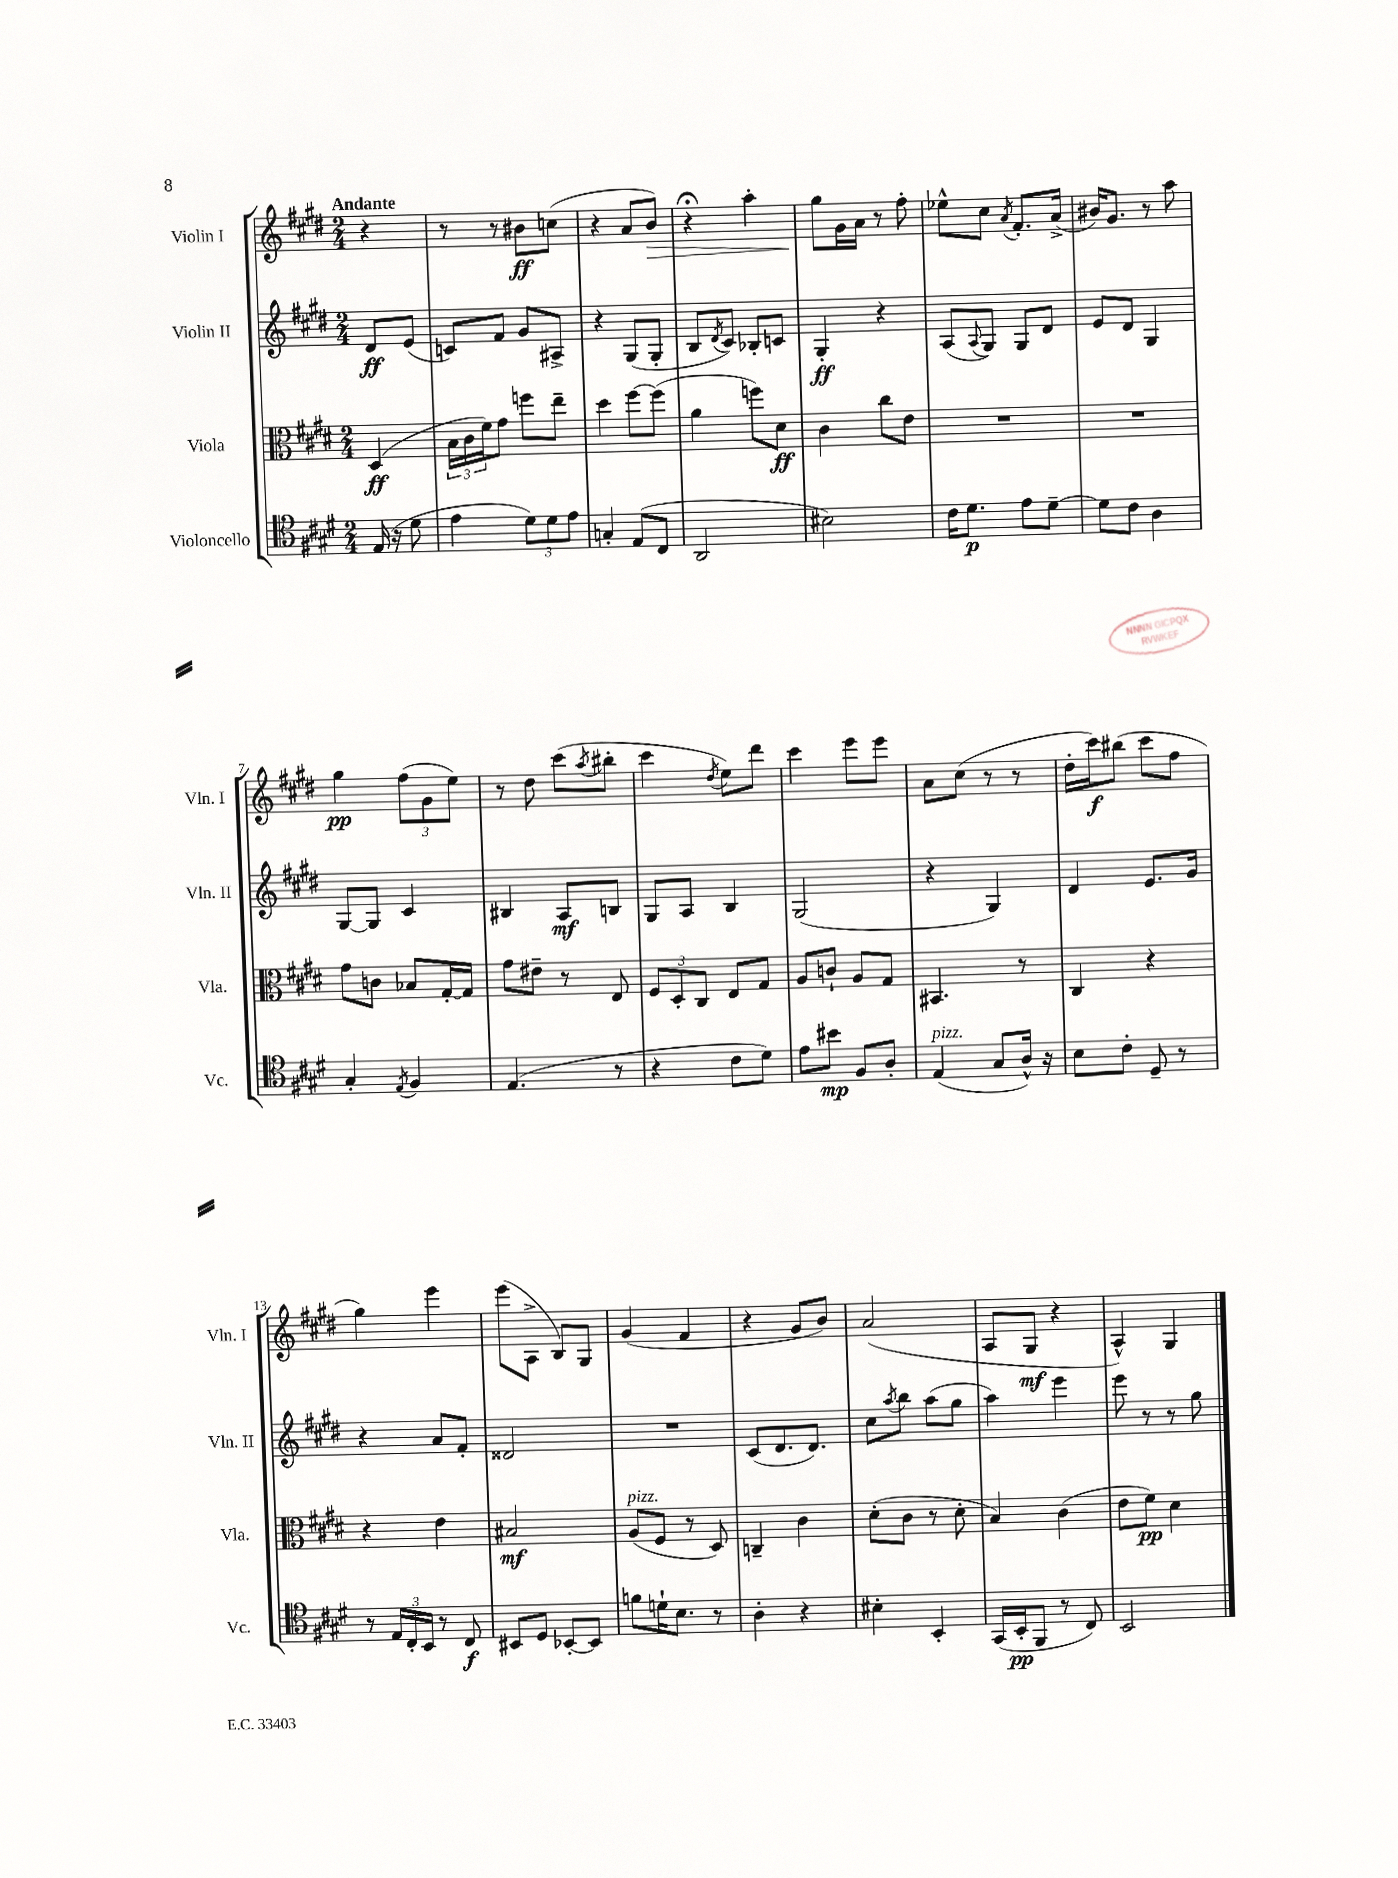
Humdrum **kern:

**kern	**kern	**kern	**kern
*staff4	*staff3	*staff2	*staff1
*clefC4	*clefC3	*clefG2	*clefG2
*k[f#c#g#d#]	*k[f#c#g#d#]	*k[f#c#g#d#]	*k[f#c#g#d#]
*M2/4	*M2/4	*M2/4	*M2/4
(16E/	(4D#/	8d#/L	4r
16r	.	.	.
8d#\	.	(8e/J	.
=	=	=	=
4e\	24B\LL	8c/L)	8r
.	24c#\	.	.
.	24f#\J)	.	.
.	8g#\J	8f#/J	8r
12d#\L)	8ff\L	8g#/L	8b#\L
12d#\	.	.	.
.	8ee~\J	8A#^/J	(8cc\J
12e\J	.	.	.
=	=	=	=
4G'/	4dd#\	4r	4r
(8E/L	[8ff#\L	(8G#/L	8a/L
8C#/J	(8ff#\]J	8G#'/J	8b/J)
=	=	=	=
2AA/	4a\	8B/L	4r;
.	.	8qd#/	.
.	.	8c#/J)	.
.	8ff\L)	8B-'/L	4aa'\
.	8d#\J	8c/J	.
=	=	=	=
2B#\)	4c#\	4G#'/	8gg#\L
.	.	.	16g#\L
.	.	.	16a\JJ
.	8cc#\L	4r	8r
.	8e\J	.	8ff#'\
=	=	=	=
16c#\LK	2r	(8A/L	8ee-^^\L
8.d#\J	.	.	.
.	.	8qqA/	.
.	.	8G#/J)	8cc#\J
.	.	.	8qa/
8e\L	.	8G#/L	8.f#'/L
[8d#~\J	.	8d#/J	.
.	.	.	(16a^/Jk
=	=	=	=
8d#\]L	2r	8e/L	16b#/LK)
.	.	.	8.g#/J
8c#\J	.	8d#/J	.
4A\	.	4G#/	8r
.	.	.	8aa\
=	=	=	=
4G#'/	8g#\L	[8G#/L	4gg#\
.	8c\J	8G#/]J	.
8qE/	.	.	.
4F#/	8B-/L	4c#/	(12ff#\L
.	.	.	12g#\
.	[16G#'/L	.	.
.	.	.	12ee\J)
.	16G#/]JJ	.	.
=	=	=	=
(4.E/	8g#\L	4B#/	8r
.	8e#~\J	.	8dd#\
.	8r	8A/L	(8ccc#\L
.	.	.	8qaa/
8r	8E/	8B/J	8bb#'\J
=	=	=	=
4r	12F#/L	8G#/L	4ccc#\
.	12D#'/	.	.
.	.	8A/J	.
.	12C#/J	.	.
.	.	.	8qdd#/
8c#\L	8E/L	4B/	8ee\L)
8d#\J)	8G#/J	.	8ddd#\J
=	=	=	=
8e\L	8A/L	(2G#/	4ccc#\
8b#\J	8c`/J	.	.
8F#/L	8A/L	.	8eee\L
8A'/J	8G#/J	.	8eee\J
=	=	=	=
(4E/	4.BB#/	4r	8a\L
.	.	.	(8cc#\J
8G#/L	.	4G#/)	8r
16A^^/Jk)	8r	.	8r
16r	.	.	.
=	=	=	=
8B\L	4C#/	4d#/	16dd#'\LL
.	.	.	16ccc#\J)
8c#'\J	.	.	(8bb#\J
8D#~/	4r	8.e/L	8ccc#\L
8r	.	.	8ff#\J
.	.	16g#/Jk	.
=	=	=	=
8r	4r	4r	4gg#\)
24E/LL	.	.	.
24C#'/	.	.	.
24BB/JJ	.	.	.
8r	4e\	8a/L	4eee\
8C#/	.	8f#'/J	.
=	=	=	=
8BB#/L	2B#/	2d##/	(8eee\L
8D#/J	.	.	8A^\J
[8BB-'/L	.	.	8B/L)
8BB-/]J	.	.	8G#/J
=	=	=	=
8f\L	(8A/L	2r	(4g#/
16d`\K	8F#/J	.	.
8.B\J	.	.	.
.	8r	.	4f#/
8r	8D#/)	.	.
=	=	=	=
4A'\	4C~/	(8c#/L	4r
.	.	8.d#/	.
4r	4c#\	.	8g#/L
.	.	8.d#/J)	.
.	.	.	8b/J)
=	=	=	=
4B#'\	(8d#'\L	8cc#\L	(2a/
.	.	8qaa/	.
.	8c#\J	8bb\J	.
4BB'/	8r	(8aa\L	.
.	8d#'\	8gg#\J	.
=	=	=	=
(16GG#/LL	4B/)	4aa\)	8A/L
16BB'/J	.	.	.
8FF#/J	.	.	8G#/J
8r	(4c#\	4eee\	4r
8C#/)	.	.	.
=	=	=	=
2BB/	8e\L	8eee\	4A^^/)
.	8f#\J)	8r	.
.	4d#\	8r	4G#/
.	.	8gg#\	.
==	==	==	==
*-	*-	*-	*-
